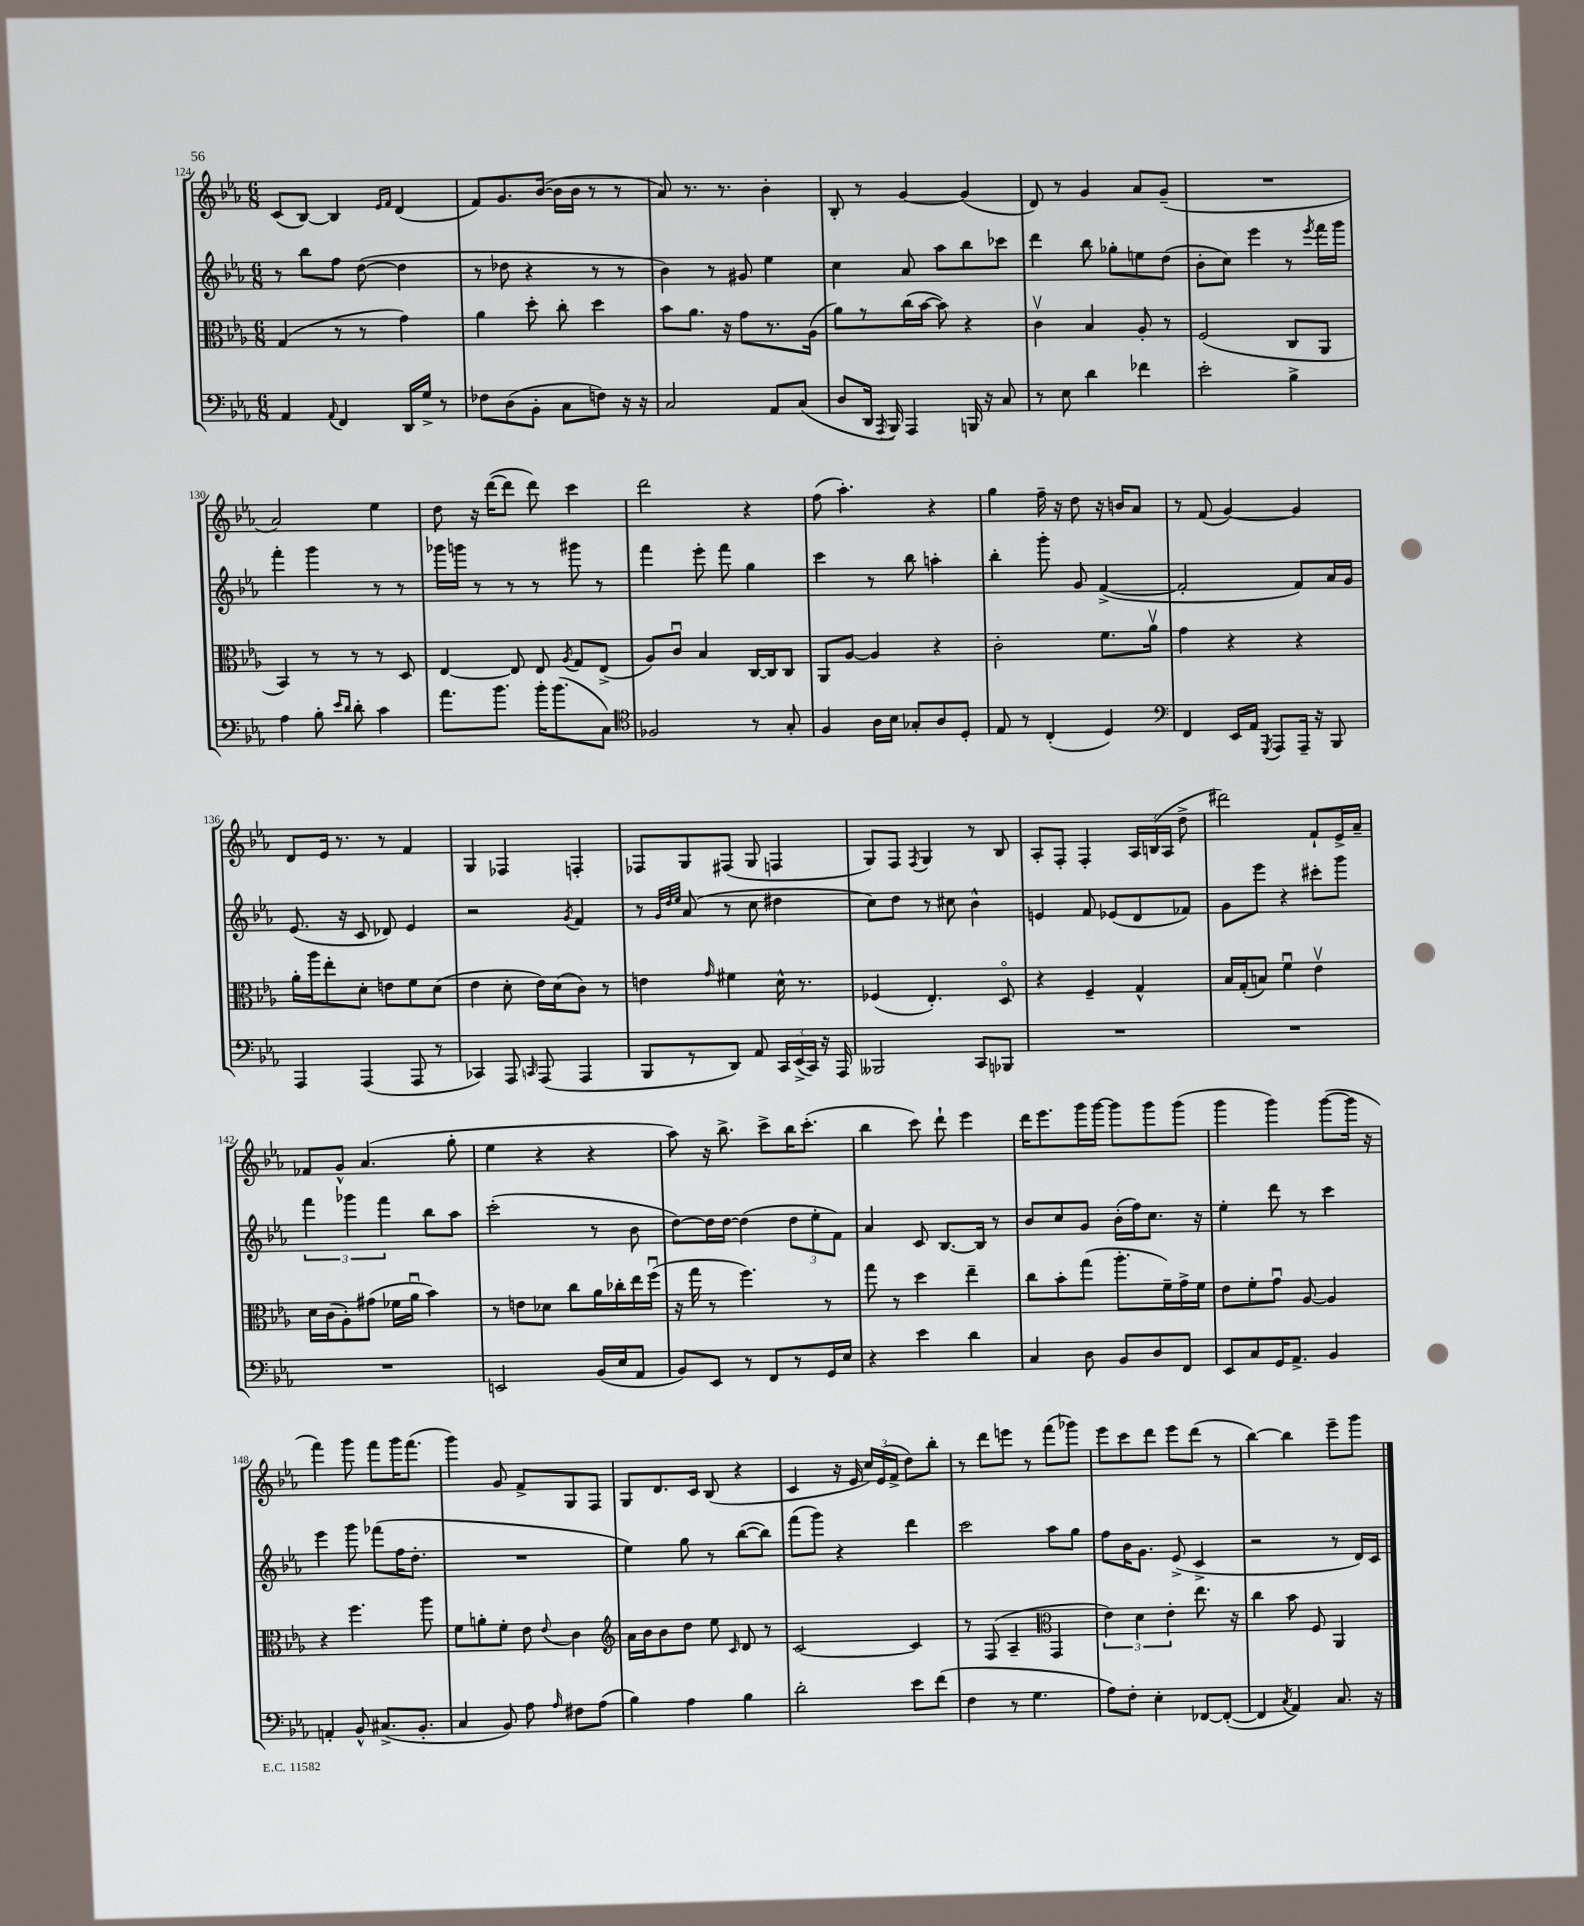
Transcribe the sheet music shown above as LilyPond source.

<<
\new StaffGroup <<
\new Staff = "s0" {
    \clef treble \key ees \major \numericTimeSignature \time 6/8
    \autoBeamOff c'8[( bes8]~) bes4 \grace { ees'16[ f'16] } d'4( |
    f'8[) g'8. bes'16]~( bes'16[ bes'16] r8 r8 |
    aes'8) r8. r8. bes'4-. |
    bes8-. r8 g'4~ g'4( |
    d'8) r8 g'4 aes'8[ g'8]--( |
    R2. |
    aes'2) ees''4 |
    d''8 r16 d'''16[~( d'''8] d'''8) c'''4 |
    d'''2 r4 |
    f''8( aes''4.-.) r4 |
    g''4 f''16-- r16 d''8 r16 b'16[ aes'8] |
    r8 f'8( g'4~) g'4 |
    d'8[ ees'16] r8. r8 f'4 |
    g4 fes4 f4-. |
    fes8[ g8 fis8]( g8 f4 |
    g8[) f8] \acciaccatura { f8 } g4 r8 bes8 |
    aes8[-. f8]-. f4-. \tuplet 3/2 { aes16[ b16( aes16] } d''8-> |
    dis'''2) f'8[-! ees'16-> aes'16]-- |
    fes'8[ g'8]-^ aes'4.( g''8-. |
    ees''4 r4 r4 |
    aes''8) r16 bes''8.-> c'''8[-> bes''16 c'''8.]-.( |
    bes''4 c'''8) d'''8-! ees'''4 |
    d'''16[ ees'''8. g'''16 g'''16]~ g'''8[ g'''8 g'''8]( |
    g'''4 g'''4) g'''8[~( g'''16] r16 |
    f'''4) g'''8 f'''8[ g'''16 f'''8.]( |
    g'''4) g'8 f'8[-> g8 f8] |
    g8[ d'8. c'16] bes8( r4 |
    c'4 r16 ees'16 \tuplet 3/2 { c''16[) ees'16( f'16]-> } d''8[) bes''8]-. |
    r8 d'''8[ e'''8] r8 f'''8[( ges'''8]) |
    ees'''8[ c'''8 d'''8] ees'''8[ d'''8]( r8 |
    bes''4~) bes''4 ees'''8[-- g'''8] \bar "|." |
}
\new Staff = "s1" {
    \clef treble \key ees \major \numericTimeSignature \time 6/8
    \autoBeamOff r8 bes''8[ f''8] d''8~( d''4 |
    r8 des''8 r4 r8 r8 |
    bes'4) r8 gis'8 ees''4 |
    c''4 aes'8 aes''8[ bes''8 ces'''8] |
    d'''4 bes''8 ges''8[-. e''8 d''8]( |
    bes'8[-. c''8]) ees'''4 r8 \acciaccatura { ees'''8 } f'''16[ g'''16] |
    f'''4-. g'''4 r8 r8 |
    ges'''16[ g'''16] r8 r8 r8 gis'''8 r8 |
    f'''4 ees'''8-. f'''8 g''4 |
    c'''4 r8 bes''8 a''4-. |
    bes''4-. g'''8-. g'8 f'4~->( |
    f'2-. f'8[) aes'16 g'16] |
    ees'8.( r16 c'8 des'8) ees'4 |
    r2 \acciaccatura { g'8 } f'4 |
    r8 \grace { g'32[ d''32 ees''32] } aes'8( r8 c''8 dis''4 |
    c''8[) d''8] r8 cis''8 bes'4-^ |
    e'4 f'8 ees'8[( d'8 fes'8]) |
    g'8[ ees'''8] r4 cis'''8[-. g'''8] |
    \tuplet 3/2 { f'''4 ges'''4 f'''4 } bes''8[ aes''8] |
    c'''2-.( r8 bes'8 |
    d''8[~) d''16 d''16]~ d''4( \tuplet 3/2 { d''8[ ees''8-. f'8]) } |
    aes'4 c'8 bes8.[~ bes16] r8 |
    bes'8[ c''8 g'8] bes'16[-.( f''16) c''8.] r16 |
    ees''4-. d'''8 r8 c'''4 |
    ees'''4 g'''8 fes'''8[( f''16 d''8.]-. |
    R2. |
    ees''4) g''8 r8 bes''8[~( bes''8]) |
    f'''8[( g'''8]) r4 d'''4 |
    c'''2 aes''8[ g''8] |
    f''8[ bes'16 g'8.] ees'8->( c'4-> |
    r2 r8 d'16[) c'16] \bar "|." |
}
\new Staff = "s2" {
    \clef alto \key ees \major \numericTimeSignature \time 6/8
    \autoBeamOff g4( r8 r8 g'4) |
    aes'4 d''8-. c''8-. d''4 |
    bes'8[ aes'8.] r16 g'8[ r8. aes16]( |
    aes'8[) r8 c''16( bes'16]~ bes'8) r4 |
    c'4\upbow bes4 aes8-. r8 |
    f2( c8[ aes,8] |
    bes,4) r8 r8 r8 d8 |
    ees4~ ees8 ees8 \acciaccatura { aes8 } g8[ ees8]->( |
    aes8[) c'8]\downbow bes4 c16[~ c16 c8] |
    aes,8[ aes8]~ aes4 r4 |
    c'2-. f'8.[ aes'16]\upbow |
    g'4 r4 r4 |
    aes'16[-. aes''16 ees''8-. d'8]-. e'8[ f'8 d'8]( |
    ees'4 d'8-. ees'16[) d'16( c'8]) r8 |
    e'4 \grace { g'16 } fis'4 d'16-^ r8. |
    fes4( ees4.-.) d8\flageolet |
    r4 f4-- g4-^ |
    bes16[ g16-.( b8]) f'4\downbow ees'4\upbow |
    d'16[ c'16( aes8-.) gis'8]( fes'16[ aes'16]\downbow bes'4) |
    r8 e'8[ des'8] c''8[ aes'16 ces''16-. ees''16 f''16]\downbow( |
    r16 g''16 r8 f''4.) r8 |
    g''8 r8 d''4 ees''4-- |
    c''8[ bes'8-. g''8]( aes''8.[-. f'16--) g'16-> f'16] |
    ees'8[ f'8-. g'8]\downbow aes8~ aes4 |
    r4 f''4. aes''8 |
    f'8[ a'8-. f'8]-. ees'8 \appoggiatura { ees'8 } c'4 |
    \clef treble aes'16[ bes'16 bes'8 d''8] ees''8 \grace { c'16 } d'8 r8 |
    c'2~ c'4 |
    r8 f8( aes4-- \clef alto g,4 |
    \tuplet 3/2 { ees'4) d'4 ees'4-. } ees''8. r16 |
    c''4 bes'8 f8 aes,4 \bar "|." |
}
\new Staff = "s3" {
    \clef bass \key ees \major \numericTimeSignature \time 6/8
    \autoBeamOff aes,4 \appoggiatura { aes,8 } f,4 d,16[ g16]-> r8 |
    fes8[ d8( bes,8]-. c8[ f8]) r16 r16 |
    c2 aes,8[ c8]( |
    d8[ d,16] \acciaccatura { aes,,8 } bes,,16) aes,,4 b,,16 r16 c8 |
    r8 ees8 d'4 fes'4 |
    ees'2-. bes4-> |
    aes4 bes8-. \grace { ees'16[ d'16] } d'8-. c'4 |
    aes'8.[ bes'8.] bes'16[-. bes'8.( c8]) |
    \clef tenor fes2 r8 g8-. |
    f4 aes16[ bes16] ges8[-. aes8 d8]-. |
    ees8 r8 c4-.( d4) |
    \clef bass f,4 ees,16[ aes,16] \acciaccatura { g,,8 } aes,,8[ aes,,16]-- r16 bes,,8 |
    aes,,4 aes,,4( aes,,8 r8 |
    ces,4) aes,,8 \grace { c,16 } aes,,8( aes,,4 |
    bes,,8[ r8 d,8]) aes,8 \tuplet 3/2 { c,16[ ees,16->( c,16]) } r16 aes,,16 |
    beses,,2 c,8[ bes,,8] |
    R2. |
    R2. |
    R2. |
    e,2 bes,16[( ees16 aes,8] |
    bes,8[) ees,8] r8 f,8[ r8 g,16 ees16] |
    r4 ees'4 d'4 |
    c4 d8 bes,8[ d8 f,8] |
    ees,8[ c8 g,16 aes,8.]-> bes,4 |
    a,4-. bes,8-^ cis8.[->( bes,8.]-. |
    c4 bes,8) aes8 \grace { aes16 } fis8[ aes8]( |
    bes4) aes4 bes4 |
    d'2-. ees'8[ f'8]( |
    f4 r8 g4. |
    aes8[) f8]-. ees4-. fes,8[~ fes,8]~-.( |
    fes,4 \acciaccatura { c8 } aes,4) c8. r16 \bar "|." |
}
>>
>>
\layout { \context { \Score currentBarNumber = #124 } }
